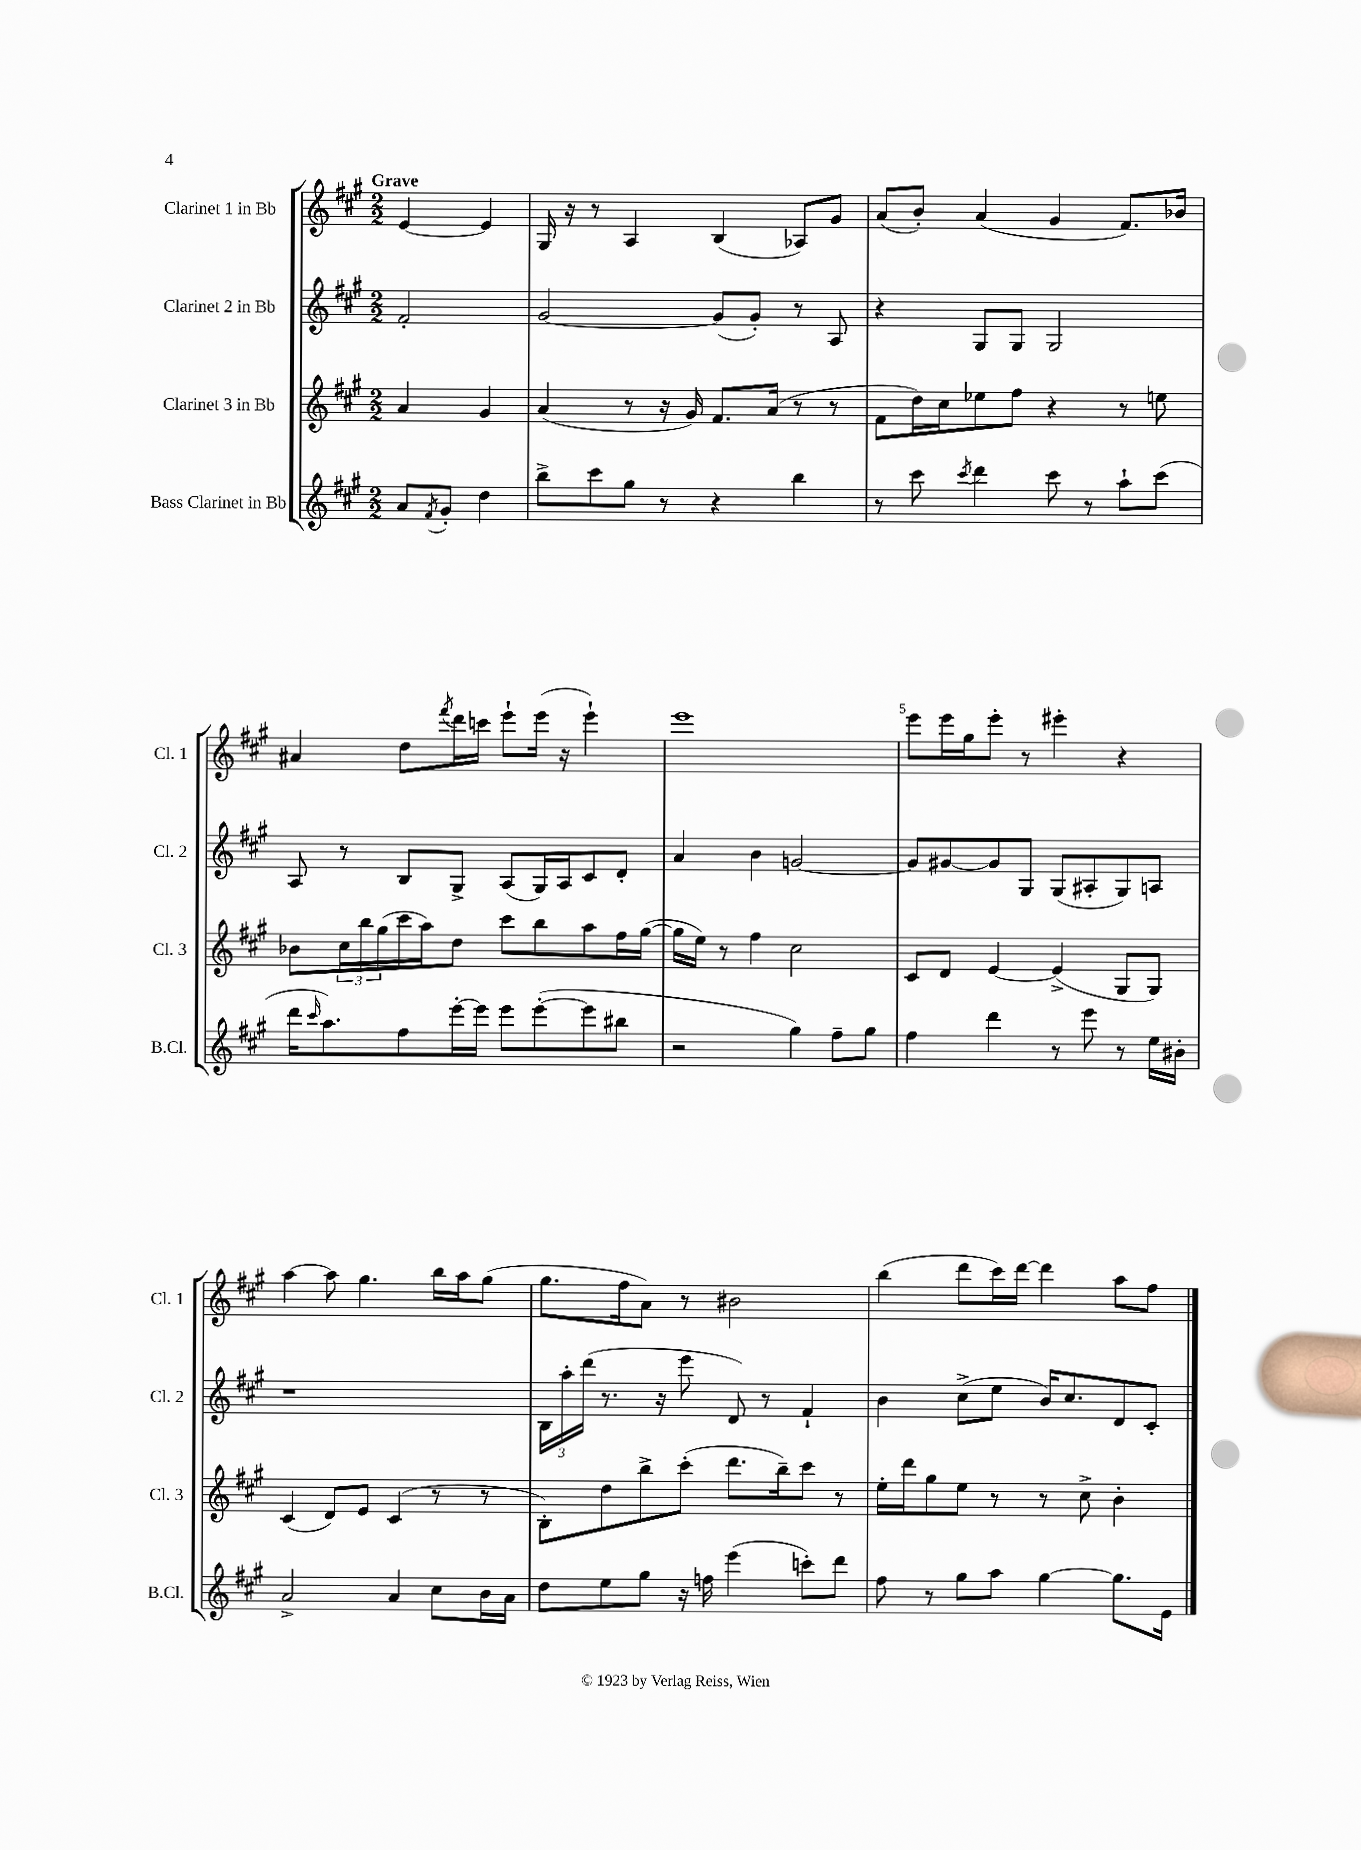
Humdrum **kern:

**kern	**kern	**kern	**kern
*staff4	*staff3	*staff2	*staff1
*clefG2	*clefG2	*clefG2	*clefG2
*k[f#c#g#]	*k[f#c#g#]	*k[f#c#g#]	*k[f#c#g#]
*M2/2	*M2/2	*M2/2	*M2/2
8a	4a	2f#'	[4e
8qf#	.	.	.
8g#'	.	.	.
4dd	4g#	.	4e]
=	=	=	=
8bb^	(4a	[2g#	16G#
.	.	.	16r
8ccc#	.	.	8r
8gg#	8r	.	4A
8r	16r	.	.
.	16g#)	.	.
4r	8.f#	(8g#]	(4B
.	.	8g#')	.
.	(16a	.	.
4bb	8r	8r	8A-)
.	8r	8A	8g#
=	=	=	=
8r	8f#	4r	(8a
8ccc#	16dd)	.	8b')
.	16cc#	.	.
8qccc#	.	.	.
4ddd	8ee-	8G#	(4a
.	8ff#	8G#	.
8ccc#	4r	2G#	4g#
8r	.	.	.
8aa`	8r	.	8.f#)
(8ccc#	8ee	.	.
.	.	.	16b-
=	=	=	=
16ddd	8b-	8A	4a#
16qqccc#	.	.	.
8.aa)	.	.	.
.	24cc#	8r	.
.	24bb	.	.
.	(24gg#	.	.
8ff#	16ccc#	8B	8dd
.	16aa)	.	.
.	.	.	8qfff#
[16eee'	8dd	8G#^	16ddd
16eee]	.	.	16ccc
8eee	8ccc#	(8A	8eee`
([8eee'	8bb	16G#)	(16eee
.	.	16A	16r
8eee]	8aa	8c#	4eee`)
8bb#	16ff#	8d'	.
.	([16gg#	.	.
=	=	=	=
2r	16gg#]	4a	1eee
.	16ee)	.	.
.	8r	.	.
.	4ff#	4b	.
4gg#)	2cc#	[2g	.
8ff#~	.	.	.
8gg#	.	.	.
=	=	=	=
4ff#	8c#	8g]	8eee
.	8d	[8g#	16eee
.	.	.	16gg#
4ddd	[4e	8g#]	8eee'
.	.	8G#	8r
8r	(4e^]	(8G#	4eee#'
8eee	.	8A#'	.
8r	8G#	8G#)	4r
16ee	8G#)	8A	.
16b#'	.	.	.
=	=	=	=
2a^	(4c#	1r	[4aa
.	8d)	.	8aa]
.	8e	.	4.gg#
4a	(4c#	.	.
8cc#	8r	.	16bb
.	.	.	16aa
16b	8r	.	(8gg#
16a	.	.	.
=	=	=	=
8dd	8B')	24B	8.gg#
.	.	24aa'	.
.	.	(24ddd	.
8ee	8dd	8.r	.
.	.	.	16ff#
8gg#	8bb^	.	8a)
.	.	16r	.
16r	(8ccc#'	8eee	8r
16ff	.	.	.
(4eee	8.ddd	8d)	2b#
.	.	8r	.
.	16bb~)	.	.
8ccc')	8ccc#	4f#`	.
8ddd	8r	.	.
=	=	=	=
8ff#	16ee'	4b	(4bb
.	16ddd	.	.
8r	8gg#	.	.
8gg#	8ee	(8cc#^	8ddd
8aa	8r	8ee	16ccc#)
.	.	.	[16ddd
[4gg#	8r	16b)	4ddd]
.	.	8.cc#	.
.	8cc#^	.	.
8.gg#]	4b'	8d	8aa
.	.	8c#'	8ff#
16e	.	.	.
==	==	==	==
*-	*-	*-	*-
